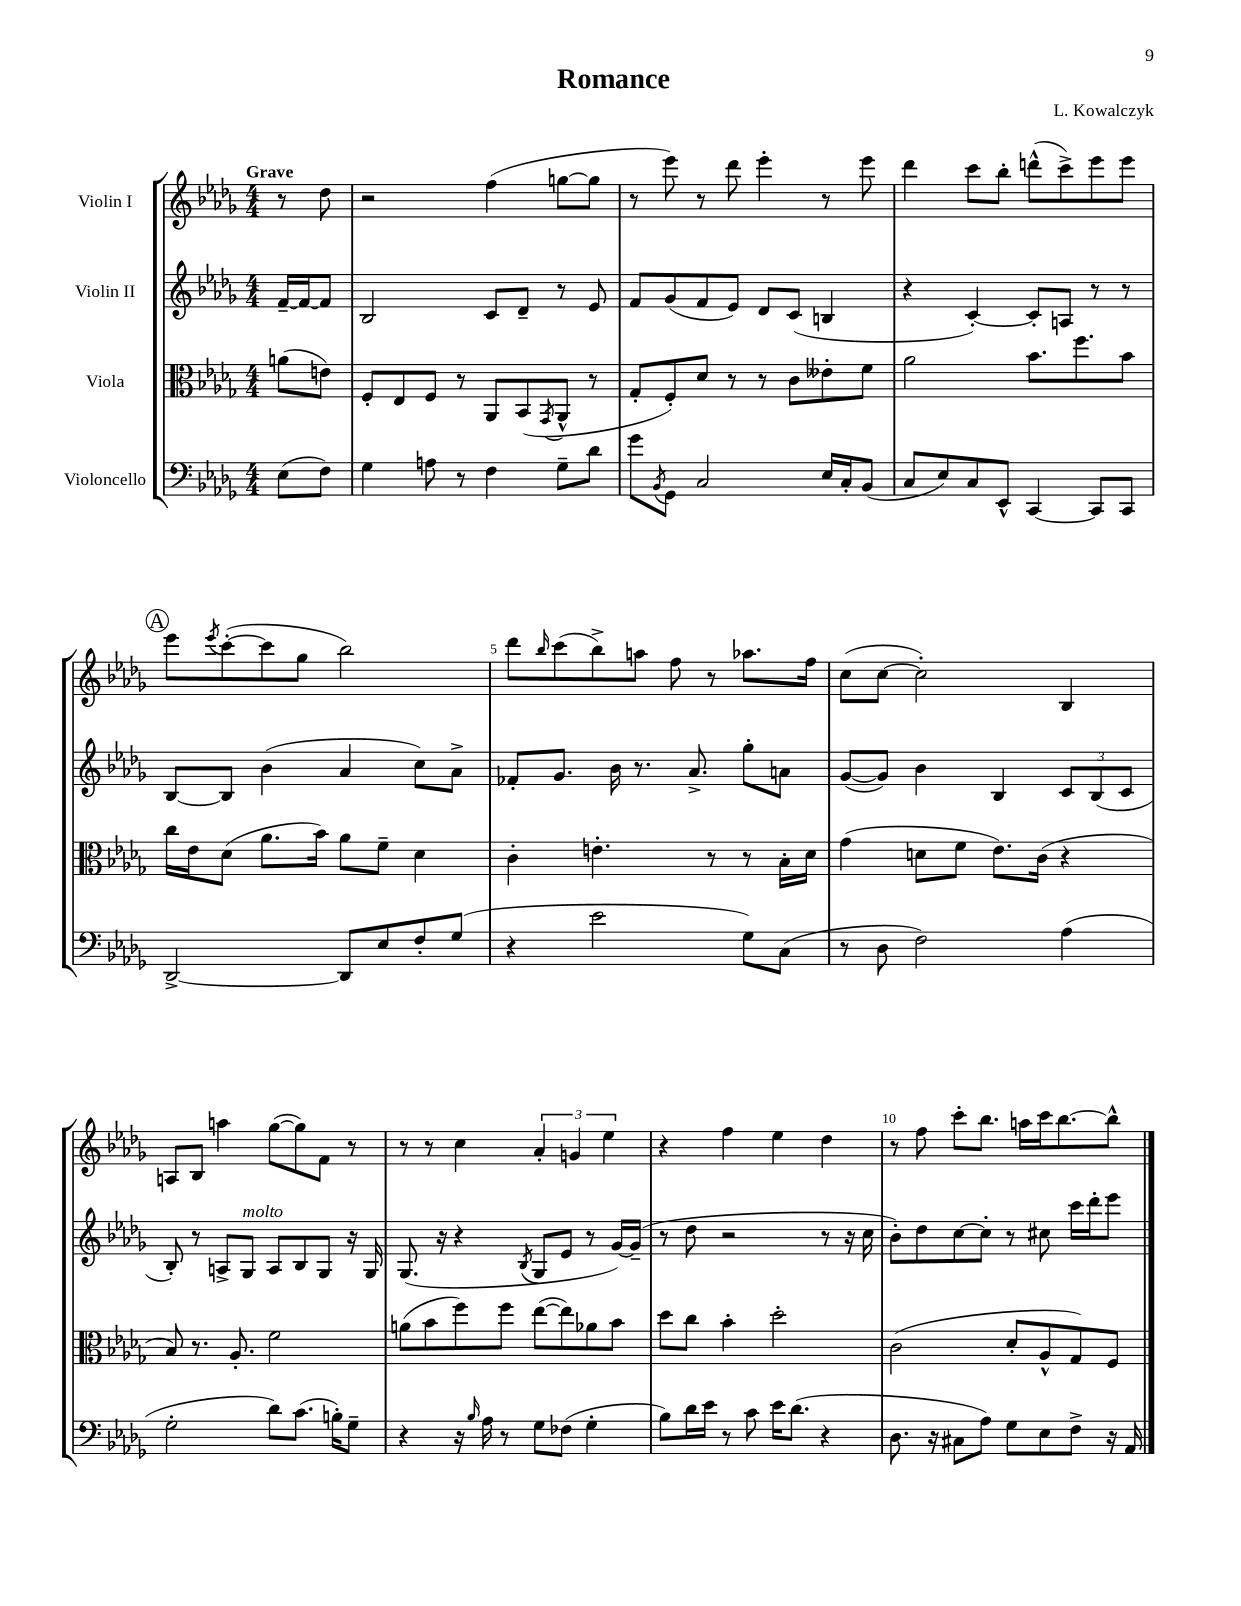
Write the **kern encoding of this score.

**kern	**kern	**kern	**kern
*part4	*part3	*part2	*part1
*staff4	*staff3	*staff2	*staff1
*I"Violoncello	*I"Viola	*I"Violin II	*I"Violin I
*clefF4	*clefC3	*clefG2	*clefG2
*k[b-e-a-d-g-]	*k[b-e-a-d-g-]	*k[b-e-a-d-g-]	*k[b-e-a-d-g-]
*M4/4	*M4/4	*M4/4	*M4/4
=	=	=	=
!	!	!	!LO:TX:a:B:t=Grave
(8E-\L	(8an\L	[16f~/LL	8r
.	.	16f/J_	.
8F\J)	8en\J)	8f/J]	8dd-\
=1	=1	=1	=1
4G-\	8F'/L	2B-/	2r
.	8E-/	.	.
8An\	8F/J	.	.
8r	8r	.	.
4F\	8AA-/L	8c/L	(4ff\
.	(8BB-/	8d-~/J	.
.	8qGG-/	.	.
8G-~\L	8AA-^^/J	8r	[8ggn\L
8d-\J	8r	8e-/	8gg\J]
=2	=2	=2	=2
8g-\L	8G-'/L	8f/L	8r
8qBB-/	.	.	.
8GG-\J	8F'/)	(8g-/	8eee-\)
2C/	8d-/J	8f/	8r
.	8r	8e-/J)	8ddd-\
.	8r	8d-/L	4eee-'\
.	8c\L	(8c/J	.
16E-/LL	8e--X'\	4Bn/	8r
16C'/J	.	.	.
(8BB-/J	8f\J	.	8eee-\
=3	=3	=3	=3
8C/L	2a-\	4r	4ddd-\
8E-/)	.	.	.
8C/	.	[4c'/)	8ccc\L
8EE-^^/J	.	.	8bb-'\J
[4CC/	8.b-\L	8c'/L]	(8dddn^^\L
.	.	8An/J	8ccc^\)
.	8.ff\	.	.
8CC/L]	.	8r	8eee-\
8CC/J	8b-\J	8r	8eee-\J
!!LO:LB:g=z
!!LO:REH:place=s1:t=A
=4	=4	=4	=4
[2DD-^/	16cc\LL	[8B-/L	8eee-\L
.	16e-\J	.	.
.	.	.	8qeee-/
.	(8d-\J	8B-/J]	([8ccc'\
.	8.a-\L	(4b-\	8ccc\]
.	.	.	8gg-\J
.	16b-\Jk)	.	.
8DD-/L]	8a-\L	4a-/	2bb-\)
8E-/	8f~\J	.	.
8F'/	4d-\	8cc\L)	.
(8G-/J	.	8a-^\J	.
=5	=5	=5	=5
4r	4c'\	8f-X'/L	8ddd-\L
.	.	.	16qqbb-/
.	.	8.g-/J	(8ccc\
2e-\	4.en'\	.	8bb-^\)
.	.	16b-\	.
.	.	8.r	8aan\J
.	.	.	8ff\
.	.	8.a-^/	.
.	8r	.	8r
8G-\L)	8r	8gg-'\L	8.aa-X\L
(8C\J	16B-'\LL	8an\J	.
.	16d-\JJ	.	16ff\Jk
=6	=6	=6	=6
8r	(4g-\	([8g-/L	(8cc\L
8D-\	.	8g-/J])	[8cc\J
2F\)	8dn\L	4b-\	2cc'\])
.	8f\J	.	.
.	8.e-\L)	4B-/	.
.	(16c\Jk	.	.
(4A-\	4r	12c/L	4B-/
.	.	(12B-/	.
.	.	12c/J	.
!!LO:LB:g=z
=7	=7	=7	=7
2G-'\	8B-/)	8B-'/)	8An/L
.	8.r	8r	8B-/J
.	.	8An^/L	4aan\
.	8.A-'/	.	.
!	!	!LO:TX:a:i:t=molto	!
.	.	8G-/J	.
8d-\L)	2f\	8A/L	([8gg-\L
(8.c\J	.	8B-/	8gg-\])
.	.	8G-/J	8f\J
16Bn'\KL)	.	.	.
8G-~\J	.	16r	8r
.	.	16G-/	.
=8	=8	=8	=8
4r	(8an\L	(8.G-/	8r
.	8b-\	.	8r
.	.	16r	.
16r	8ff\)	4r	4cc\
16qqB-/	.	.	.
16A-\	.	.	.
8r	8ff\J	.	.
.	.	8qB-/	.
8G-\L	([8ee-\L	8G-/L	6a-'/
(8F-X\J	8ee-\])	8e-/J	.
.	.	.	6gn/
4G-'\	8a-X\	8r	.
.	.	.	6ee-\
.	8b-\J	[16g-/LL)	.
.	.	(16g-~/JJ]	.
=9	=9	=9	=9
8B-\L)	8dd-\L	8r	4r
16d-\L	8cc\J	8dd-\	.
16e-\JJ	.	.	.
8r	4b-'\	2r	4ff\
8c\	.	.	.
16e-\KL	2dd-'\	.	4ee-\
(8.d-\J	.	.	.
4r	.	8r	4dd-\
.	.	16r	.
.	.	16cc\	.
=10	=10	=10	=10
8.D-\	(2c\	8b-'\L)	8r
.	.	8dd-\	8ff\
16r	.	.	.
8C#X\L	.	[8cc\	8ccc'\L
8A-\J)	.	8cc'\J]	8.bb-\J
8G-\L	8d-'/L	8r	.
.	.	.	16aan\LL
8E-\	8A-^^/	8cc#X\	16ccc\J
.	.	.	[8.bb-\
8F^\J	8G-/)	16ccc\LL	.
.	.	16ddd-'\J	.
16r	8F/J	8eee-\J	8bb-^^\J]
16AA-/	.	.	.
==	==	==	==
*-	*-	*-	*-
